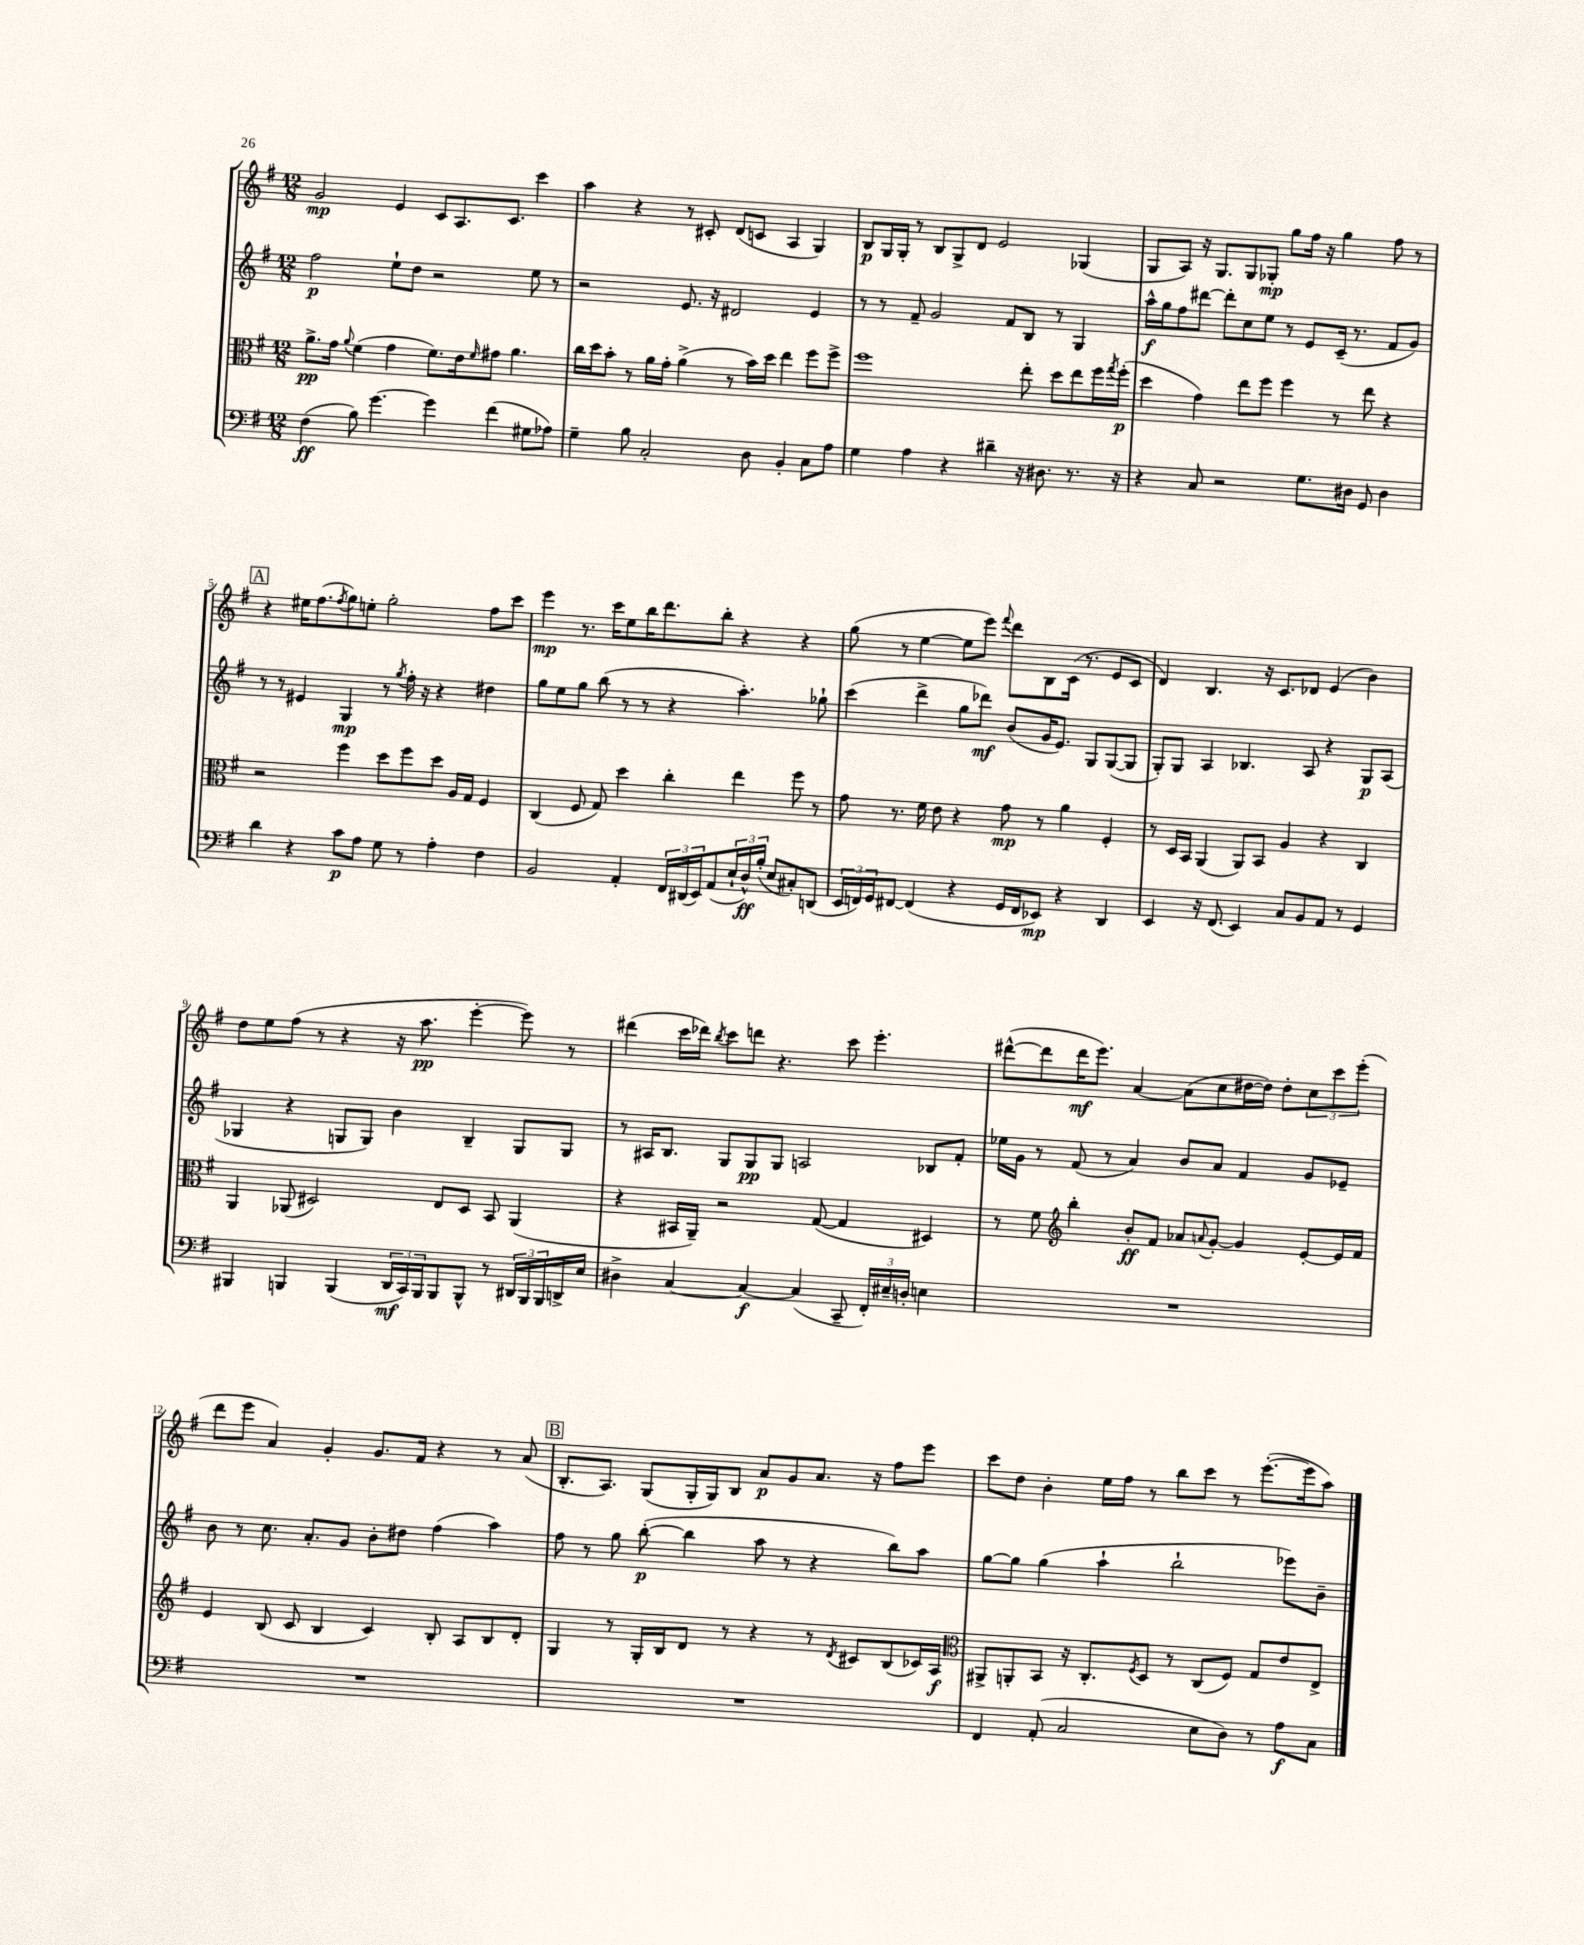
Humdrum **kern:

**kern	**kern	**kern	**kern
*staff4	*staff3	*staff2	*staff1
*clefF4	*clefC3	*clefG2	*clefG2
*k[f#]	*k[f#]	*k[f#]	*k[f#]
*M12/8	*M12/8	*M12/8	*M12/8
(4F#\	8.a^\L	2ff#\	2g/
.	16g\Jk	.	.
.	8qqa/	.	.
8B\)	(4f#\	.	.
[4.g\	.	.	.
.	4g\	8ee`\L	4e/
.	.	8dd\J	.
4g\]	8.f#\L)	2r	8c/L
.	.	.	8.A/
.	16e\k	.	.
.	16qqf#/	.	.
(4f#\	8g#\J	.	.
.	.	.	8.c/J
.	4.a\	.	.
8G#\L	.	8ee\	4ccc\
8A-\J)	.	8r	.
=	=	=	=
4G~\	16cc\LL	2r	4aa\
.	16dd\J	.	.
.	8b'\J	.	.
8B\	8r	.	4r
2C'/	16a\LL	.	.
.	16g'\JJ	.	.
.	(4a^\	8.e/	8r
.	.	.	8c#'/
.	.	16r	.
.	8r	2d#/	(8d/L
8D\	16b\LL)	.	8c/J
.	16dd\JJ	.	.
4BB'/	4ee\	.	4A/
8C\L	8ff#\L	4e/	4G/)
8A\J	8ff#^\J	.	.
=	=	=	=
4G\	1ff#	8r	8B/L
.	.	8r	16G/L
.	.	.	16G'/JJ
4A\	.	8f#~/	8r
.	.	2g/	8B/L
4r	.	.	8G^/
.	.	.	8d/J
4d#~\	.	.	2e/
.	.	8f#/L	.
16r	8ee'\	8B/J	.
8.D#\	.	.	.
.	8dd\L	8r	.
8.r	8ee\	4G/	(4G-/
.	16ff#\L	.	.
.	8qgg/	.	.
16r	(16ff#'\JJ	.	.
=	=	=	=
4r	4dd\	16aa^^\LL	8G/L
.	.	16gg\J	.
.	.	8ff#\	8A/J)
8C/	4g\)	[8ddd#\J	16r
.	.	.	8.G/L
2r	.	8ddd#'\]L	.
.	8ee\L	8cc\	8G/
.	8ff#\J	8ee\J	8G-'/J
.	4ff#\	8r	8gg\L
8.G\L	.	8e/L	16ff#\Jk
.	.	.	16r
.	8r	(16c~/Jk	4gg\
16D#\Jk	.	8.r	.
8GG/	8ee\	.	.
4D#\	4r	8f#/L	8ff#\
.	.	8g/J)	8r
=	=	=	=
4d\	2r	8r	4r
.	.	8r	.
4r	.	4e#/	16ee#\LK
.	.	.	(8.ff#\
.	.	.	8qff#/
8c\L	4ff#\	4G/	8gg\)
8A\J	.	.	8ee'\J
8G\	8dd\L	8r	2gg'\
.	.	8qgg/	.
8r	8ff#\	16ff#'\	.
.	.	16r	.
4A'\	8dd\J	4r	.
.	16A/LL	.	.
.	16G/JJ	.	.
4F#\	4F#/	4dd#\	8ff#\L
.	.	.	8ccc\J
=	=	=	=
2BB/	(4C/	8gg\L	4eee\
.	.	8ee\	.
.	8F#/	8gg\J	8.r
.	8G/)	(8bb\	.
.	.	.	16ccc\LK
4AA'/	4dd\	8r	8ee\
.	.	8r	16bb\K
.	.	.	8.ddd\
24FF#/LL	4cc'\	4r	.
(24DD#/	.	.	.
24EE/J)	.	.	.
(8AA/	.	.	8bb'\J
24E`/L	4ee\	4.aa'\)	4r
24D^^/)	.	.	.
(24B'/JJ	.	.	.
8E/L	.	.	.
8C#'/)	8ff#\	.	4r
(8DD/J	8r	8gg-`\	.
=	=	=	=
24EE/LL	8g\	(4ccc\	(8gg\
24FF/)	.	.	.
24GG/J	.	.	.
[8FF#/J	8.r	.	8r
(4FF#/]	.	4ddd^\	[4ee\
.	16f#\	.	.
.	8e\	.	.
4r	4r	8gg\L	8ee\]L
.	.	8ddd-\J)	8eee\J)
.	.	.	8qqfff#/
16GG/LL	8g\	(8b/L	8ddd\L
16FF#/J	.	.	.
8EE-/J)	8r	16g/K	8B\
.	.	8.e/J)	.
4r	4a\	.	(16c\Jk
.	.	.	8.r
.	.	8G/L	.
4DD/	4F#'/	([8G/	8e/L
.	.	8G/]J	8c/J
=	=	=	=
4EE/	8r	8G'/L)	4d/)
.	16D/LL	8G/J	.
.	16BB/JJ	.	.
16r	(4AA/	4A/	4.B/
(8.FF#/	.	.	.
4EE/)	8AA/L)	4.B-/	.
.	8BB/J	.	16r
.	.	.	8.c/L
8C/L	4A/	.	.
8BB/	.	8A/	8d-/J
8AA/J	4r	4r	(4e/
8r	.	.	.
4GG/	4C/	8G/L	4b\)
.	.	(8A/J	.
=	=	=	=
4BBB#/	4AA/	4G-/	8dd\L
.	.	.	8ee\
4BBB/	(8AA-/	4r	(8ff#\J
.	2D#/)	.	8r
(4BBB/	.	8G/L	4r
.	.	8G/J)	.
24DD/LL	.	4b\	16r
24CC/)	.	.	.
.	.	.	8.aa\
24BBB/J	.	.	.
8BBB/	8E/L	.	.
8BBB^^/J	8D#/J	4B~/	[4eee'\
8r	8BB/	.	.
24DD#/LL	(4AA-/	8G/L	8eee\])
24BBB/	.	.	.
24BBB/	.	.	.
16DD^/	.	8G/J	8r
16E/JJ	.	.	.
=	=	=	=
4D#^\	4r	8r	(4ddd#\
.	.	16A#/LK	.
.	.	8.B/J	.
[4C/	16BB#/LL	.	16ccc\LL
.	16AA~/JJ)	.	16ddd-\JJ)
.	.	.	8qbb/
.	2r	8G/L	8ccc\L
4C/_	.	8G/	8ddd\J
.	.	8G/J	4.r
(4C/]	.	2A/	.
.	([8G/	.	.
8CC~/	4G/]	.	8ccc\
24FF#'/LL)	.	.	4.eee'\
24E#~/	.	.	.
24D'/JJ	.	.	.
4E\	4D#/)	8B-/L	.
.	.	8f#'/J	.
=	=	=	=
1.r	8r	16ee-\LL	([8ddd#^^\L
.	.	16g\JJ	.
.	8f#\	8r	8ddd#\]
*	*clefG2	*	*
.	4bb'\	(8f#/	16ddd#\K
.	.	.	8.eee\J)
.	.	8r	.
.	8b'/L	4a/)	[4a/
.	8f#/J	.	.
.	8a-/L	8b/L	(8a\]L
.	8qqa/	.	.
.	[8g'/J	8a/J	8cc\
.	4g/]	4f#/	[16dd#\L
.	.	.	16dd#\]JJ)
.	.	.	8dd#'\L
.	[8e'/L	8g/L	12cc\
.	.	.	12ccc\
.	16e/]L	8e-~/J	.
.	.	.	(12eee'\J
.	16f#/JJ	.	.
=	=	=	=
1.r	4e/	8b\	8ddd\L
.	.	8r	8eee\J
.	(8B/	8.cc\	4a/)
.	8c/	.	.
.	.	8.a'/L	.
.	4B/	.	4g'/
.	.	8g/J	.
.	4c/)	8b'\L	8.g/L
.	.	8dd#\J	.
.	.	.	16f#/Jk
.	8B'/	(4ff#\	4r
.	8A/L	.	.
.	8B/	4aa\)	8r
.	8d'/J	.	(8a/
=	=	=	=
1.r	4G/	8ff#\	8.B'/L
.	.	8r	.
.	.	.	8.A/J)
.	8r	8gg\	.
.	16G'/LL	([8bb'\	(8G/L
.	16B/J	.	.
.	8d/J	4bb\]	16G'/L
.	.	.	16G/J)
.	8r	.	8B/J
.	4r	8aa\	8a/L
.	.	8r	8g/
.	8r	4r	8.a/J
.	8qd/	.	.
.	8c#/L	.	.
.	.	.	16r
.	(8B/	8bb\L)	8ff#\L
.	16c-/L)	8aa\J	8eee\J
.	16A/JJ	.	.
=	=	=	=
*	*clefC3	*	*
4FF#/	8AA#^/L	[8gg\L	8ccc\L
.	8AA'/	8gg\]J	8dd\J
(8AA'/	8BB/J	(4gg\	4b'\
2C/	16r	.	.
.	8.C'/L	.	.
.	.	4aa`\	16ee\LL
.	.	.	16ff#\JJ
.	8qF#/	.	.
.	8D/J	.	8r
.	8r	2bb`\	8bb\L
8E\L	(8C/L	.	8ccc\J
8D\J)	8F#/J)	.	8r
8r	8G/L	.	([8.eee'\L
8A\L	8e/	8eee-\L)	.
.	.	.	16eee\]k
8C\J	8E^/J	8b~\J	8aa\J)
==	==	==	==
*-	*-	*-	*-
